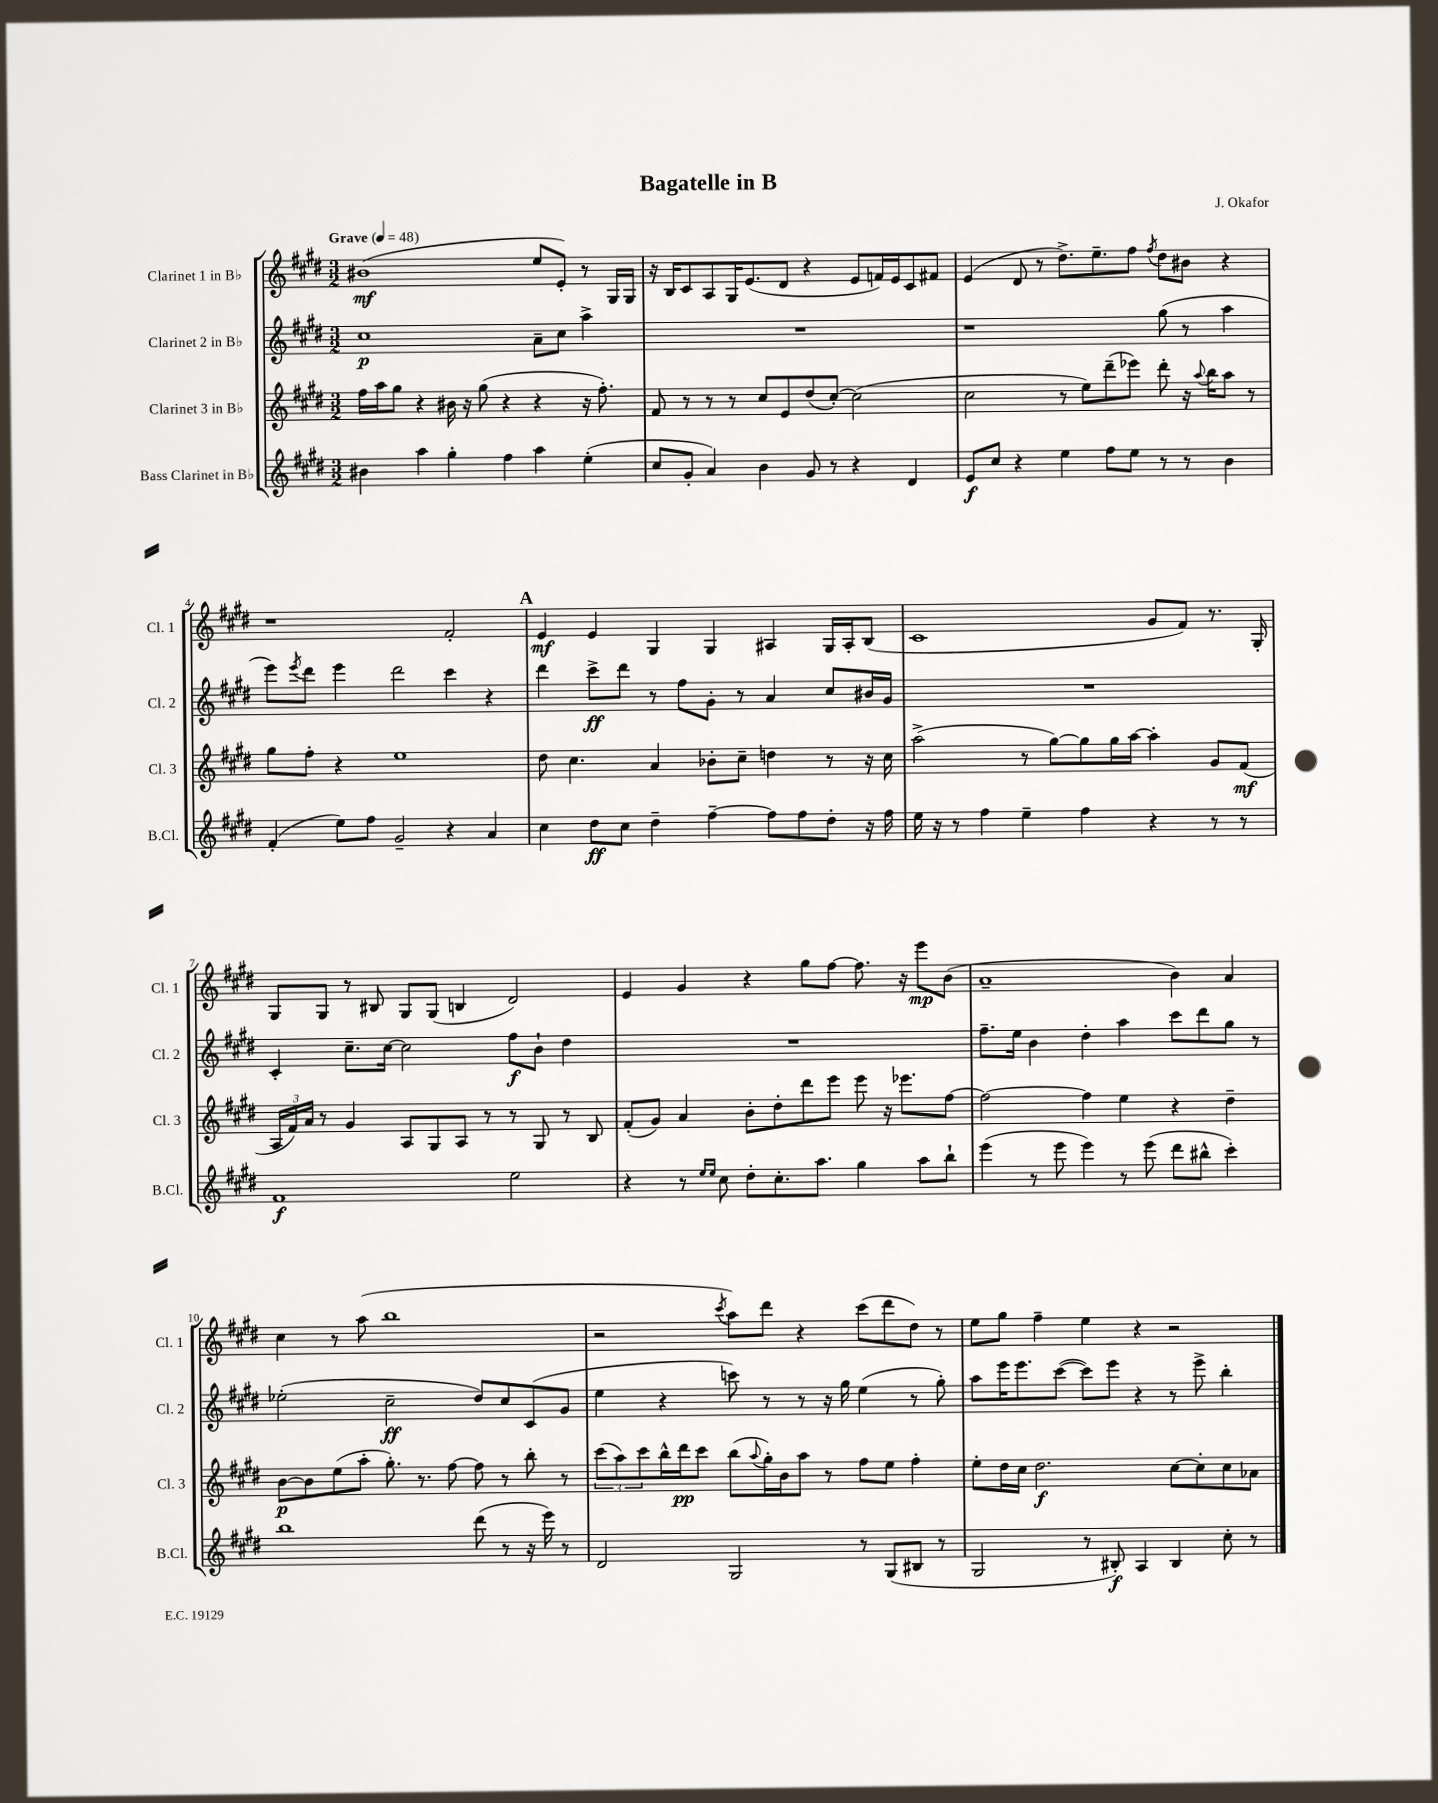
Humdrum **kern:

**kern	**kern	**kern	**kern
*staff4	*staff3	*staff2	*staff1
*clefG2	*clefG2	*clefG2	*clefG2
*k[f#c#g#d#]	*k[f#c#g#d#]	*k[f#c#g#d#]	*k[f#c#g#d#]
*M3/2	*M3/2	*M3/2	*M3/2
*MM48	*MM48	*MM48	*MM48
4b#\	16ff#\LL	1cc#	(1b#
.	16aa\J	.	.
.	8gg#\J	.	.
4aa\	4r	.	.
4gg#'\	16b#\	.	.
.	16r	.	.
.	(8gg#\	.	.
4ff#\	4r	.	.
4aa\	4r	8a~\L	8ee/L
.	.	8cc#\J	8e'/J)
(4ee'\	16r	4aa^\	8r
.	8.ff#'\)	.	.
.	.	.	16G#/LL
.	.	.	16G#/JJ
=	=	=	=
8cc#/L	8f#/	1.r	16r
.	.	.	16B/LK
8g#'/J	8r	.	8c#/
4a/)	8r	.	8A/
.	8r	.	16G#/K
.	.	.	(8.e/
4b\	8cc#/L	.	.
.	8e/	.	8d#/J
8g#/	(8dd#/	.	4r
8r	[8cc#'/J)	.	.
4r	(2cc#\]	.	8e/L
.	.	.	16f/L)
.	.	.	16e/J
4d#/	.	.	8c#/
.	.	.	8f#/J
=	=	=	=
8e/L	2cc#\	1r	(4e/
8cc#/J	.	.	.
4r	.	.	8d#/
.	.	.	8r
4ee\	8r	.	8.dd#^\L)
.	8ee\L)	.	.
.	.	.	8.ee~\
8ff#\L	(8ddd#~\	.	.
8ee\J	8eee-\J)	.	8ff#\J
.	.	.	8qff#/
8r	8ddd#'\	(8gg#\	8dd#\L
8r	16r	8r	8b#\J
.	8qqaa/	.	.
.	16bb\LK	.	.
4b\	8aa\J	4aa\	4r
.	8r	.	.
=	=	=	=
(4f#'/	8gg#\L	8eee\L)	1r
.	.	8qeee/	.
.	8ff#'\J	8ddd#\J	.
8ee\L)	4r	4eee\	.
8ff#\J	.	.	.
2g#~/	1ee	2ddd#\	.
4r	.	4ccc#\	2f#'/
4a/	.	4r	.
=	=	=	=
4cc#\	8dd#\	4ddd#\	4e/
.	4.cc#\	.	.
8dd#\L	.	8ccc#^\L	4e/
8cc#\J	.	8ddd#\J	.
4dd#~\	4a/	8r	4G#/
.	.	8ff#\L	.
[4ff#~\	8b-'\L	8g#'\J	4G#/
.	8cc#~\J	8r	.
8ff#\]L	4dd\	4a/	4A#/
8ff#\	.	.	.
8dd#'\J	8r	8cc#/L	16G#/LL
.	.	.	16A#'/J
16r	16r	16b#/L	(8B/J
16ff#\	16cc#\	16g#/JJ	.
=	=	=	=
16ee\	(2aa^\	1.r	1c#
16r	.	.	.
8r	.	.	.
4ff#\	.	.	.
4ee~\	8r	.	.
.	[8gg#\L)	.	.
4ff#\	8gg#\]	.	.
.	16gg#\L	.	.
.	[16aa\JJ	.	.
4r	4aa'\]	.	8g#/L
.	.	.	8f#/J)
8r	8g#/L	.	8.r
8r	(8f#/J	.	.
.	.	.	16G#'/
=	=	=	=
1f#	24A/LL	4c#'/	8G#/L
.	24f#/)	.	.
.	24a/JJ	.	.
.	8r	.	8G#/J
.	4g#/	8.cc#~\L	8r
.	.	.	8B#/
.	.	[16cc#\Jk	.
.	8A/L	2cc#\]	8G#/L
.	8G#/	.	(8G#/J
.	8A/J	.	4B/
.	8r	.	.
2ee\	8r	8ff#\L	2d#/)
.	8G#/	8b`\J	.
.	8r	4dd#\	.
.	8B/	.	.
=	=	=	=
4r	(8f#'/L	1.r	4e/
.	8g#/J)	.	.
8r	4a/	.	4g#/
16qqee/LL	.	.	.
16qqee/JJ	.	.	.
8cc#\	.	.	.
8dd#'\L	8b'\L	.	4r
8.cc#'\	8dd#'\	.	.
.	8ddd#\	.	8gg#\L
8.aa\J	.	.	.
.	8eee\J	.	[8ff#\J
4gg#\	8eee\	.	8.ff#\]
.	16r	.	.
.	8.eee-\L	.	16r
8aa\L	.	.	8eee\L
8bb`\J	[8ff#\J	.	(8b\J
=	=	=	=
(4eee\	2ff#\_	8.ff#~\L	1a~
.	.	16ee\Jk	.
8r	.	4b\	.
8eee\	.	.	.
4eee\)	4ff#\]	4dd#'\	.
8r	4ee\	4aa\	.
(8eee\	.	.	.
8ddd#\L	4r	8ccc#\L	4b\)
8bb#^^\J	.	8ddd#\	.
4ccc#'\)	4dd#~\	8gg#\J	4a/
.	.	8r	.
=	=	=	=
1bb	[8b\L	(2ee-'\	4cc#\
.	8b\]	.	.
.	(8ee\	.	8r
.	8aa'\J	.	(8aa\
.	8.gg#'\)	2cc#~\	1bb
.	8.r	.	.
.	[8ff#\	.	.
(8ddd#\	8ff#\]	8dd#/L)	.
8r	8r	8cc#/	.
16r	8bb'\	(8c#/	.
16eee\)	.	.	.
8r	8r	8g#/J	.
=	=	=	=
2d#/	(12ccc#\L	4ee\	2r
.	12aa\)	.	.
.	12ccc#\	.	.
.	16bb^^\L	4r	.
.	16ddd#\J	.	.
.	8ccc#\J	.	.
.	.	.	8qccc#/
2G#/	(8bb\L	8ccc\)	8aa\L)
.	8qqaa/	.	.
.	16gg#'\L)	8r	8ddd#\J
.	16b\J	.	.
.	8aa\J	8r	4r
.	8r	16r	.
.	.	16gg#\	.
8r	8ff#\L	(4ee\	(8ccc#\L
(8G#/L	8ee\J	.	8ddd#\
8B#/J	4ff#'\	8r	8dd#\J)
8r	.	8gg#'\)	8r
=	=	=	=
2G#/	8ee'\L	8aa\L	8ee\L
.	16dd#\L	16eee\K	8gg#\J
.	16cc#\JJ	8.eee\	.
.	2.dd#\	.	4ff#~\
.	.	([8ccc#\J	.
8r	.	8ccc#\]L)	4ee\
8B#'/)	.	8eee\J	.
4A/	.	4r	4r
4B#/	[8cc#\L	8r	2r
.	8cc#'\]	8eee^\	.
8cc#'\	8cc#\	4bb'\	.
8r	8a-\J	.	.
==	==	==	==
*-	*-	*-	*-
